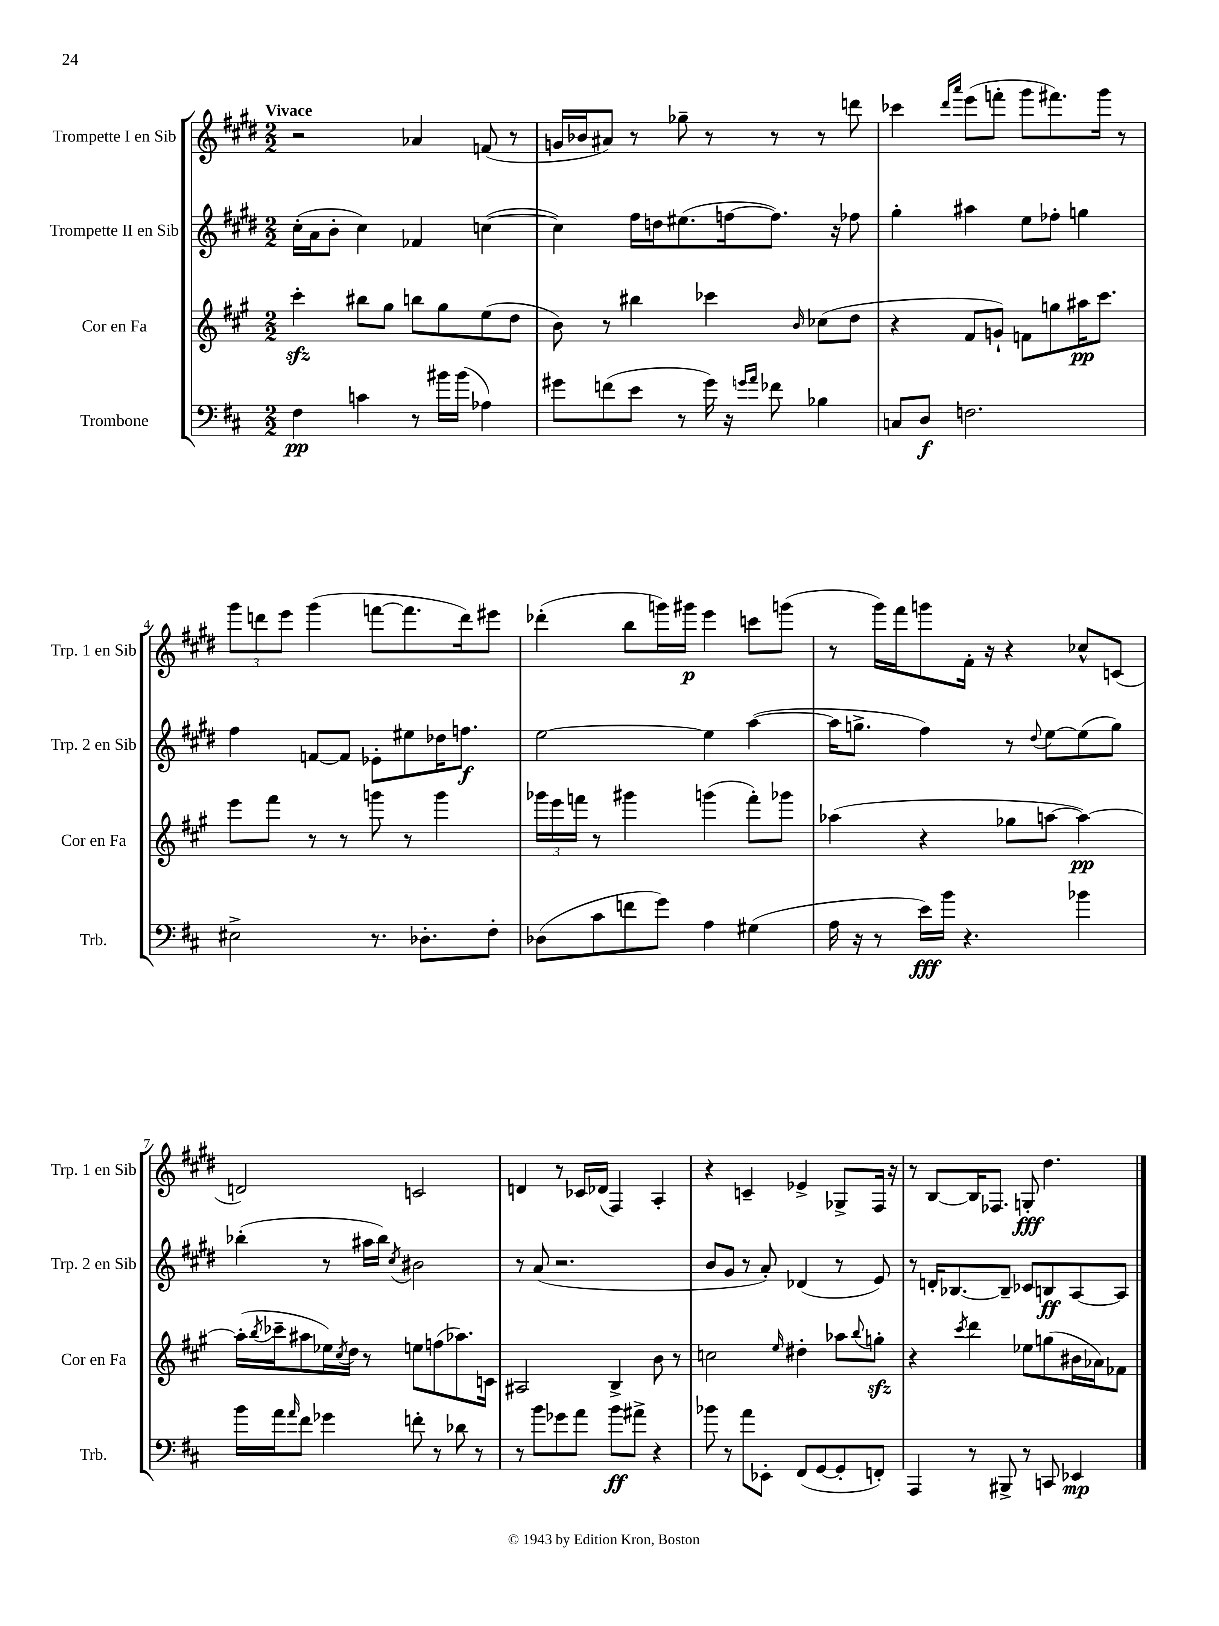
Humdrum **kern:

**kern	**dynam	**kern	**dynam	**kern	**dynam	**kern	**dynam
*part4	*part4	*part3	*part3	*part2	*part2	*part1	*part1
*staff4	*staff4	*staff3	*staff3	*staff2	*staff2	*staff1	*staff1
*I"Trombone	*	*I"Cor en Fa	*	*I"Trompette II en Sib	*	*I"Trompette I en Sib	*
*I'Trb.	*	*I'Cor en Fa	*	*I'Trp. 2 en Sib	*	*I'Trp. 1 en Sib	*
*clefF4	*	*clefG2	*	*clefG2	*	*clefG2	*
*k[f#c#]	*	*k[f#c#g#]	*	*k[f#c#g#d#]	*	*k[f#c#g#d#]	*
*M2/2	*	*M2/2	*	*M2/2	*	*M2/2	*
=1	=1	=1	=1	=1	=1	=1	=1
!	!	!	!	!	!	!LO:TX:a:B:t=Vivace	!
4F#\	pp	4ccc#zz'\	.	(16cc#'\LL	.	2r	.
.	.	.	.	16a\J	.	.	.
.	.	.	.	8b'\J	.	.	.
4cn\	.	8bb#X\L	.	4cc#\)	.	.	.
.	.	8gg#\J	.	.	.	.	.
8r	.	8bbn\L	.	4f-X/	.	4a-X/	.
16b#X\LL	.	8gg#\	.	.	.	.	.
(16b#\JJ	.	.	.	.	.	.	.
4A-X\)	.	(8ee\	.	([4ccn\	.	(8fn/	.
.	.	8dd\J	.	.	.	8r	.
=2	=2	=2	=2	=2	=2	=2	=2
8g#X\L	.	8b\)	.	4cc\])	.	16gn/LL	.
.	.	.	.	.	.	16b-X/J	.
(8fn\	.	8r	.	.	.	8a#X/J)	.
8e\J	.	4bb#X\	.	16ff#\LL	.	8r	.
.	.	.	.	16ddn\J	.	.	.
8r	.	.	.	(8.ee#X\	.	8gg-X~\	.
16g#\)	.	4ccc-X\	.	.	.	8r	.
16r	.	.	.	[16ffn\k	.	.	.
16qqgn/LL	.	.	.	.	.	.	.
16qqa/JJ	.	.	.	.	.	.	.
8f-X\	.	.	.	8.ff\J])	.	8r	.
.	.	16qqb/	.	.	.	.	.
4B-X\	.	(8cc-X\L	.	.	.	8r	.
.	.	.	.	16r	.	.	.
.	.	8dd\J	.	8ff-X\	.	8dddn\	.
=3	=3	=3	=3	=3	=3	=3	=3
8Cn/L	.	4r	.	4gg#'\	.	4ccc-X\	.
8D/J	f	.	.	.	.	.	.
.	.	.	.	.	.	16qqddd#/LL	.
.	.	.	.	.	.	16qqaaa/JJ	.
2.Fn\	.	8f#/L	.	4aa#X\	.	(8eee\L	.
.	.	8gn`/J)	.	.	.	8fffn'\J	.
.	.	8fn\L	.	8ee\L	.	8ggg#\L	.
.	.	8ggn\	.	8ff-X'\J	.	8.fff#X\)	.
.	.	16aa#X\K	pp	4ggn\	.	.	.
.	.	8.ccc#\J	.	.	.	16ggg#\Jk	.
.	.	.	.	.	.	8r	.
!!LO:LB:g=z
=4	=4	=4	=4	=4	=4	=4	=4
2E#X^\	.	8eee\L	.	4ff#\	.	12ggg#\L	.
.	.	.	.	.	.	12dddn\	.
.	.	8fff#\J	.	.	.	.	.
.	.	.	.	.	.	12eee\J	.
.	.	8r	.	[8fn/L	.	(4ggg#\	.
.	.	8r	.	8f/J]	.	.	.
8.r	.	8gggn\	.	8e-X'\L	.	[8fffn\L	.
.	.	8r	.	8ee#X\	.	8.fff\]	.
8.D-X'\L	.	.	.	.	.	.	.
.	.	4ggg\	.	16dd-X\K	.	.	.
.	.	.	.	8.ffn\J	f	16ddd\k)	.
8F#'\J	.	.	.	.	.	8eee#X\J	.
=5	=5	=5	=5	=5	=5	=5	=5
(8D-X\L	.	24ggg-X\LL	.	[2ee\	.	(4ddd-X'\	.
.	.	24eee\	.	.	.	.	.
.	.	24fffn\JJ	.	.	.	.	.
8c#\	.	8r	.	.	.	.	.
8fn\	.	4ggg#X\	.	.	.	8bb\L	.
8g\J)	.	.	.	.	.	16gggn\L)	.
.	.	.	.	.	.	16ggg#X\JJ	p
4A\	.	(4gggn\	.	4ee\]	.	4eee\	.
(4G#X\	.	8fff'\L)	.	([4aa\	.	8cccn\L	.
.	.	8ggg-X\J	.	.	.	(8gggn\J	.
=6	=6	=6	=6	=6	=6	=6	=6
16A\	.	(4aa-X\	.	16aa\KL]	.	8r	.
16r	.	.	.	8.ggn^\J	.	.	.
8r	.	.	.	.	.	16ggg#\LL)	.
.	.	.	.	.	.	16fff#\J	.
16e\LL)	fff	4r	.	4ff#\)	.	8gggn\	.
16b\JJ	.	.	.	.	.	.	.
4.r	.	.	.	.	.	16f#'\Jk	.
.	.	.	.	.	.	16r	.
.	.	8gg-X\L	.	8r	.	4r	.
.	.	.	.	8qqdd#/	.	.	.
.	.	[8aan\J	.	[8ee\L	.	.	.
4b-X\	.	4aa\_)	pp	(8ee\]	.	8cc-X^^/L	.
.	.	.	.	8gg\J)	.	(8cn/J	.
!!LO:LB:g=z
=7	=7	=7	=7	=7	=7	=7	=7
16b\LL	.	(16aa'\LL]	.	(4bb-X'\	.	2dn/)	.
.	.	8qbb/	.	.	.	.	.
16a\J	.	16ccc-X~\J	.	.	.	.	.
16qqa/	.	.	.	.	.	.	.
8f#\J	.	8aa#X\	.	.	.	.	.
4g-X\	.	16ee-X\L)	.	8r	.	.	.
.	.	8qcc#/	.	.	.	.	.
.	.	16dd\JJ	.	.	.	.	.
.	.	8r	.	16aa#X\LL	.	.	.
.	.	.	.	16bb-\JJ)	.	.	.
.	.	.	.	8qcc#/	.	.	.
8fn'\	.	8een\L	.	2b#X\	.	2cn/	.
8r	.	(8ffn\	.	.	.	.	.
8d-X\	.	8.aa-X\)	.	.	.	.	.
8r	.	.	.	.	.	.	.
.	.	16cn\Jk	.	.	.	.	.
=8	=8	=8	=8	=8	=8	=8	=8
8r	.	2A#X/	.	8r	.	4dn/	.
8b\L	.	.	.	(8a/	.	.	.
8g-X\	.	.	.	2.r	.	8r	.
8a\J	.	.	.	.	.	16c-X/LL	.
.	.	.	.	.	.	(16d-X/JJ	.
8b\L	ff	4B^/	.	.	.	4F#/)	.
8a#X^\J	.	.	.	.	.	.	.
4r	.	8b\	.	.	.	4A'/	.
.	.	8r	.	.	.	.	.
=9	=9	=9	=9	=9	=9	=9	=9
8b-X\	.	2ccn\	.	8b/L	.	4r	.
8r	.	.	.	8g#/J	.	.	.
8a\L	.	.	.	8r	.	4cn~/	.
8EE-X'\J	.	.	.	8a'/)	.	.	.
.	.	16qqee/	.	.	.	.	.
(8FF#/L	.	4dd#X'\	.	(4d-X/	.	4e-X^/	.
[8GG/	.	.	.	.	.	.	.
8GG'/]	.	8aa-X\L	.	8r	.	8G-X^/L	.
.	.	8qqbb/	.	.	.	.	.
8FFn'/J)	.	8ggnzz'\J	.	8e/)	.	16F#/Jk	.
.	.	.	.	.	.	16r	.
=10	=10	=10	=10	=10	=10	=10	=10
4AAA/	.	4r	.	8r	.	8r	.
.	.	.	.	16dn'/KL	.	[8B/L	.
.	.	.	.	[8.B-X/	.	.	.
.	.	8qccc#/	.	.	.	.	.
8r	.	4ddd\	.	.	.	16B/K]	.
.	.	.	.	.	.	8.F-X/J	.
8BBB#X^/	.	.	.	8B-~/J]	.	.	.
8r	.	8ee-X\L	.	8c-X/L	.	8Gn'/	fff
8CCn/	.	(8ggn\	.	8Bn/	ff	4.dd#\	.
4EE-X/	mp	16b#X\L	.	[8A/	.	.	.
.	.	16a-X\J)	.	.	.	.	.
.	.	8f-X\J	.	8A/J]	.	.	.
==	==	==	==	==	==	==	==
*-	*-	*-	*-	*-	*-	*-	*-
